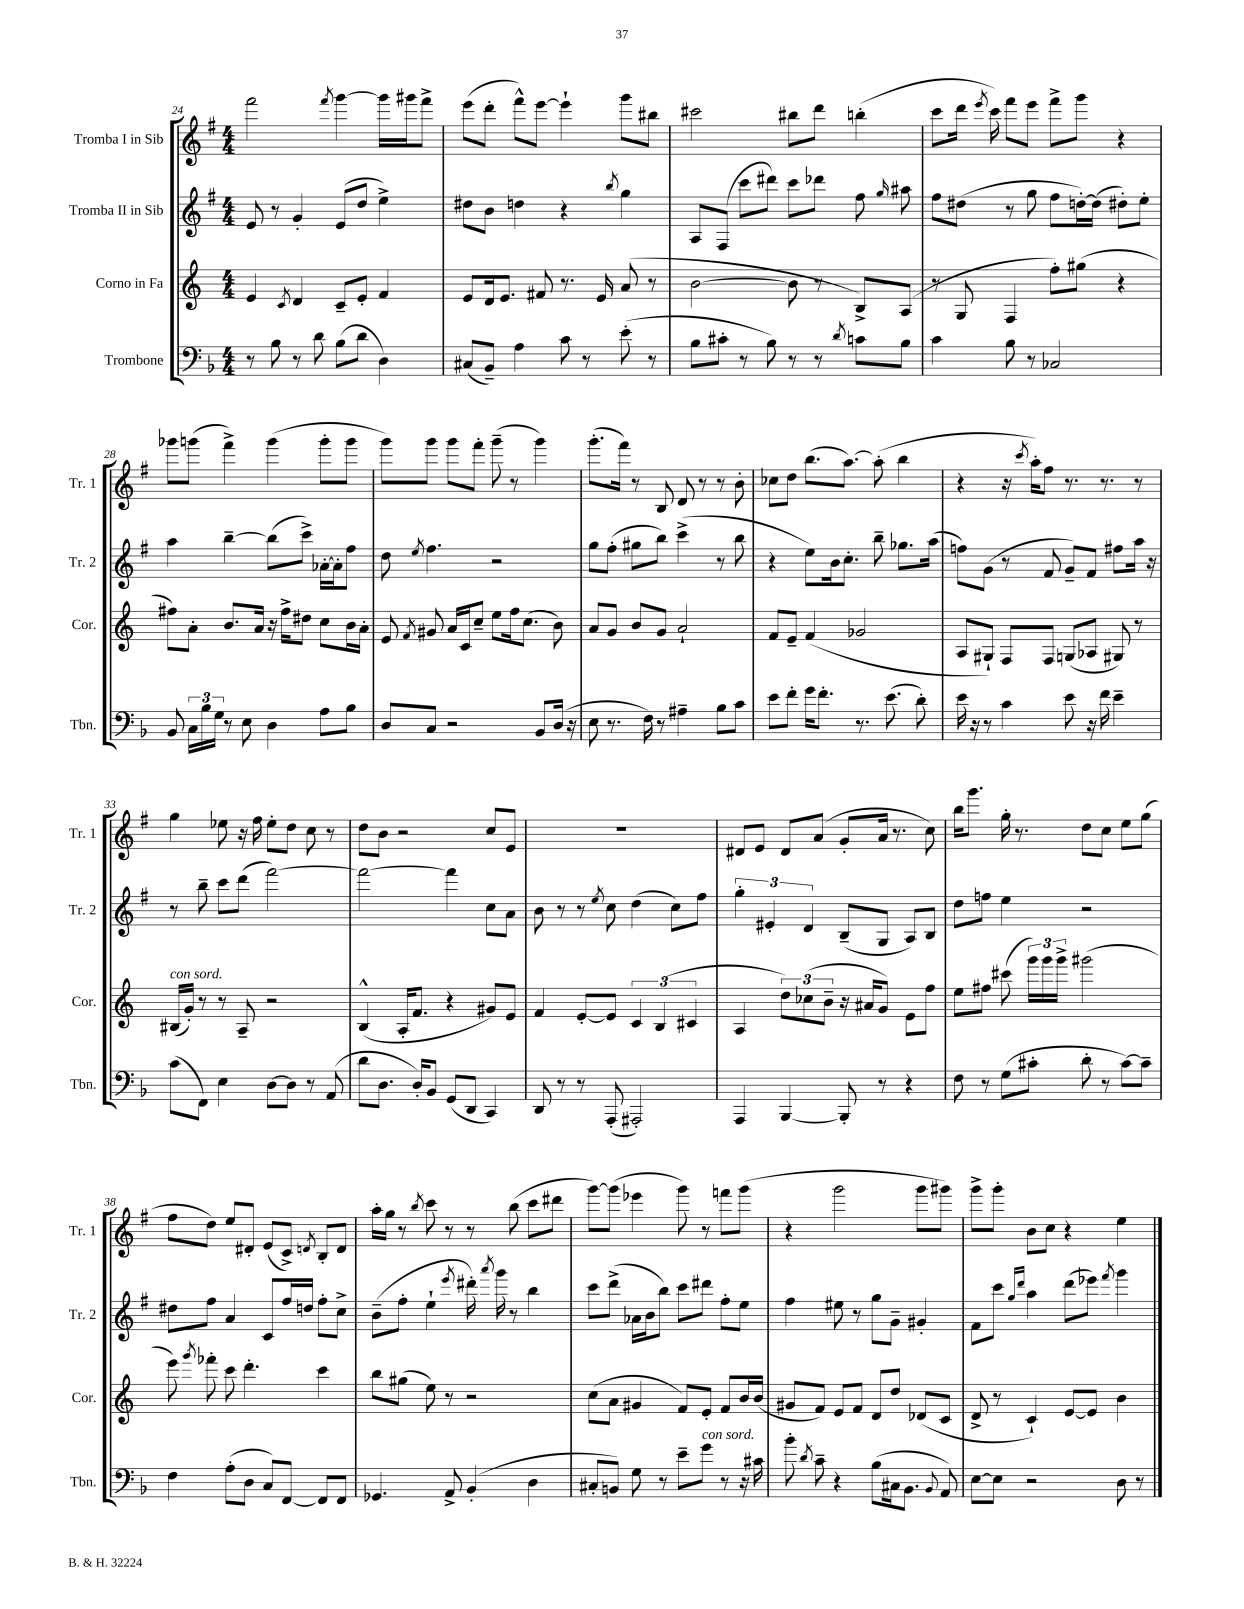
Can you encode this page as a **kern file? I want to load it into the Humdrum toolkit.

**kern	**kern	**kern	**kern
*staff4	*staff3	*staff2	*staff1
*clefF4	*clefG2	*clefG2	*clefG2
*k[b-]	*k[]	*k[f#]	*k[f#]
*M4/4	*M4/4	*M4/4	*M4/4
8r	4e	8e	2fff#
8B-	.	8r	.
.	8qc	.	.
8r	4d	4g'	.
8d	.	.	.
.	.	.	8qfff#
(8B-	8c~	(8e	[4ggg
8d	8e'	8dd	.
4D)	4f	4ee^)	16ggg]
.	.	.	16ggg#
.	.	.	8fff#^
=	=	=	=
(8C#	8e	8dd#	(8eee
8BB-~)	16d	8b	8ddd'
.	8.e	.	.
4A	.	4dd	8fff#^^)
.	8f#	.	[8eee
8c	8.r	4r	4eee`]
8r	.	.	.
.	16e	.	.
.	.	8qbb	.
(8e'	(8a	4gg	8ggg
8r	8r	.	8bb#
=	=	=	=
8B-	[2b	8A	2ccc#
8c#'	.	(8F#	.
8r	.	8ccc	.
8B-)	.	8ddd#)	.
8r	8b]	8ccc	8bb#
8r	8r	8ddd-	8ddd
8qd	.	.	.
8c	8B^)	8ff#	(4bb'
.	.	16qqgg	.
8B-	(8A	8aa#	.
=	=	=	=
4c	8r	8ff#	8ccc
.	8G	(8dd#	16ddd
.	.	.	8qeee
.	.	.	16ccc)
8B-	4F	8r	8fff#
8r	.	8gg	8eee
2C-	8ff')	8ff#	8fff#^
.	(8gg#	[16dd')	8ggg
.	.	(16dd]	.
.	4r	8dd#')	4r
.	.	8ee'	.
=	=	=	=
8BB-	8ff#)	4aa	8ggg-
24C	8a'	.	(8ggg
24B-	.	.	.
24G	.	.	.
8r	8.b	[4bb~	4fff#^)
8E	.	.	.
.	16a	.	.
4D	16r	(8bb]	(4ggg
.	16ff#^	.	.
.	8dd#	8ccc^)	.
8A	8cc	[16a-'	8ggg'
.	.	16a-']	.
8B-	16b	8ff#	8ggg
.	16a'	.	.
=	=	=	=
8D	8e	8dd	8ggg)
.	8qf	8qee	.
8C	8g#	4.ff#	8ggg
2r	16a	.	8ggg
.	16c	.	.
.	8cc~	.	8fff#'
.	8ee	2r	(8ggg~
.	16ff	.	8r
.	(8.cc	.	.
8BB-	.	.	4ggg)
(16D	8b)	.	.
16r	.	.	.
=	=	=	=
8E	8a	8gg	(8.ggg'
8.r	8g	(8ff#'	.
.	.	.	16fff#)
.	8b	8gg#	8r
16F)	.	.	.
8r	8g	8bb)	8B
4A#~	2a`	(4ccc^	8d
.	.	.	8r
8B-	.	8r	8r
8c	.	8bb	8b'
=	=	=	=
8e	8f	4r	8cc-
8f'	8e~	.	8dd
16g	(4f	8ee)	(8.bb
8.f'	.	.	.
.	.	16b	.
.	.	8.cc'	[8.aa)
8.r	2g-	.	.
.	.	8bb~	(8aa']
(8.e	.	.	.
.	.	8.gg-	4bb
8d')	.	.	.
.	.	(16aa	.
=	=	=	=
16e	8A	8ff)	4r
16r	.	.	.
8r	8G#`)	(8g	.
4c	8F	8r	16r
.	.	.	8qccc
.	.	.	16aa')
.	8F	8f#	8ff#
8e	(8G	8g~)	8.r
16r	8A-	8f#	.
16f	.	.	8.r
4e~	8G#)	8ff#	.
.	8r	16aa	8r
.	.	16r	.
=	=	=	=
(8c	(16B#	8r	4gg
.	16g')	.	.
8FF)	8r	8bb~	.
4E	8r	8ccc	8ee-
.	8A~	(8ddd	16r
.	.	.	16ff#
[8D	2r	[2fff#)	8ee-'
8D]	.	.	8dd
8r	.	.	8cc
(8AA	.	.	8r
=	=	=	=
8d	(4B^^	2fff#_	8dd
8.D	.	.	8b
.	16A'	.	2r
16D')	8.f	.	.
8BB-	.	.	.
(8GG	4r	4fff#]	.
8DD	.	.	.
4CC)	8g#)	8cc	8cc
.	8e	8a	8e
=	=	=	=
8DD	4f	8b	1r
8r	.	8r	.
8r	[8e'	8r	.
.	.	8qee	.
(8AAA'	8e]	8cc	.
2AAA#')	6c	(4dd	.
.	(6B	.	.
.	.	8cc)	.
.	6c#	.	.
.	.	8ff#	.
=	=	=	=
4AAA	4A	6gg'	8d#
.	.	.	8e
.	.	6e#'	.
[4BBB-	12dd)	.	8d#
.	(12cc-	6d	.
.	.	.	(8a
.	12b~	.	.
8BBB-']	16r	(8B~	8g'
.	16a#	.	.
8r	8g)	8G	16a
.	.	.	8.r
4r	8e	8A)	.
.	8ff	8B	8cc)
=	=	=	=
8F	8ee	8dd	16bb
.	.	.	8.ggg
8r	8ff#	8ff	.
(8G	(8ccc#	4ee	16gg'
.	.	.	8.r
8c#'	24ggg)	.	.
.	24ggg	.	.
.	24ggg^	.	.
8d'	(2ggg#	2r	8dd
8r	.	.	8cc
[8c#)	.	.	8ee
8c#~]	.	.	(8gg
=	=	=	=
4F	8eee)	8dd#	8ff#
.	8qggg	.	.
.	8fff-'	8ff#	8dd)
(8A'	8ccc	4a	8ee
8D	4.ddd'	.	8d#'
8C)	.	8c	(8e
[8FF	.	16ff#	8c^)
.	.	16dd	.
.	.	.	8qd
8FF]	4ccc	8ff#'	8B'
8FF	.	8cc^	8d
=	=	=	=
4.GG-	8bb	(8b~	16aa'
.	.	.	16gg
.	(8gg#	8ff#'	8r
.	.	.	8qbb
.	8ee)	4ee`	8ccc
8AA^	8r	.	8r
.	.	8qeee	.
(4BB-'	2r	16ddd#')	8r
.	.	8qaaa	.
.	.	16ggg	.
.	.	8r	(8bb
4D	.	4bb	8ccc
.	.	.	8ddd#
=	=	=	=
8C#'	(8cc	8ccc	[8ggg)
8BB)	8a	(8ddd^	(8ggg]
8G	4g#	16a-	4eee-
.	.	16b	.
8r	.	8bb)	.
8e~	8f)	8ccc	8ggg)
8g	8e'	8ddd#	8r
8r	8f	8ff#'	8fff
16r	16b	8ee	(8ggg
16c#	(16b	.	.
=	=	=	=
8b-'	8g#	4ff#	4r
8qd	.	.	.
8c~	8f)	.	.
4r	8e	8ee#	2ggg
.	8f	8r	.
(8B-	8d	8gg	.
16C#	8dd	8g~	.
8.BB-	.	.	.
.	(8d-	4g#'	8ggg
8qqBB-	.	.	.
8AA)	8c	.	8ggg#)
=	=	=	=
[8E	8d^	8f#	8ggg^
8E]	8r	8ccc	8ggg'
.	.	16qqgg	.
.	.	16qqddd	.
2r	4c`)	4aa	8b
.	.	.	8cc
.	[8e	(8ddd	4r
.	8e]	8eee-)	.
.	.	8qfff#	.
8D	4b	4ggg	4ee
8r	.	.	.
==	==	==	==
*-	*-	*-	*-
